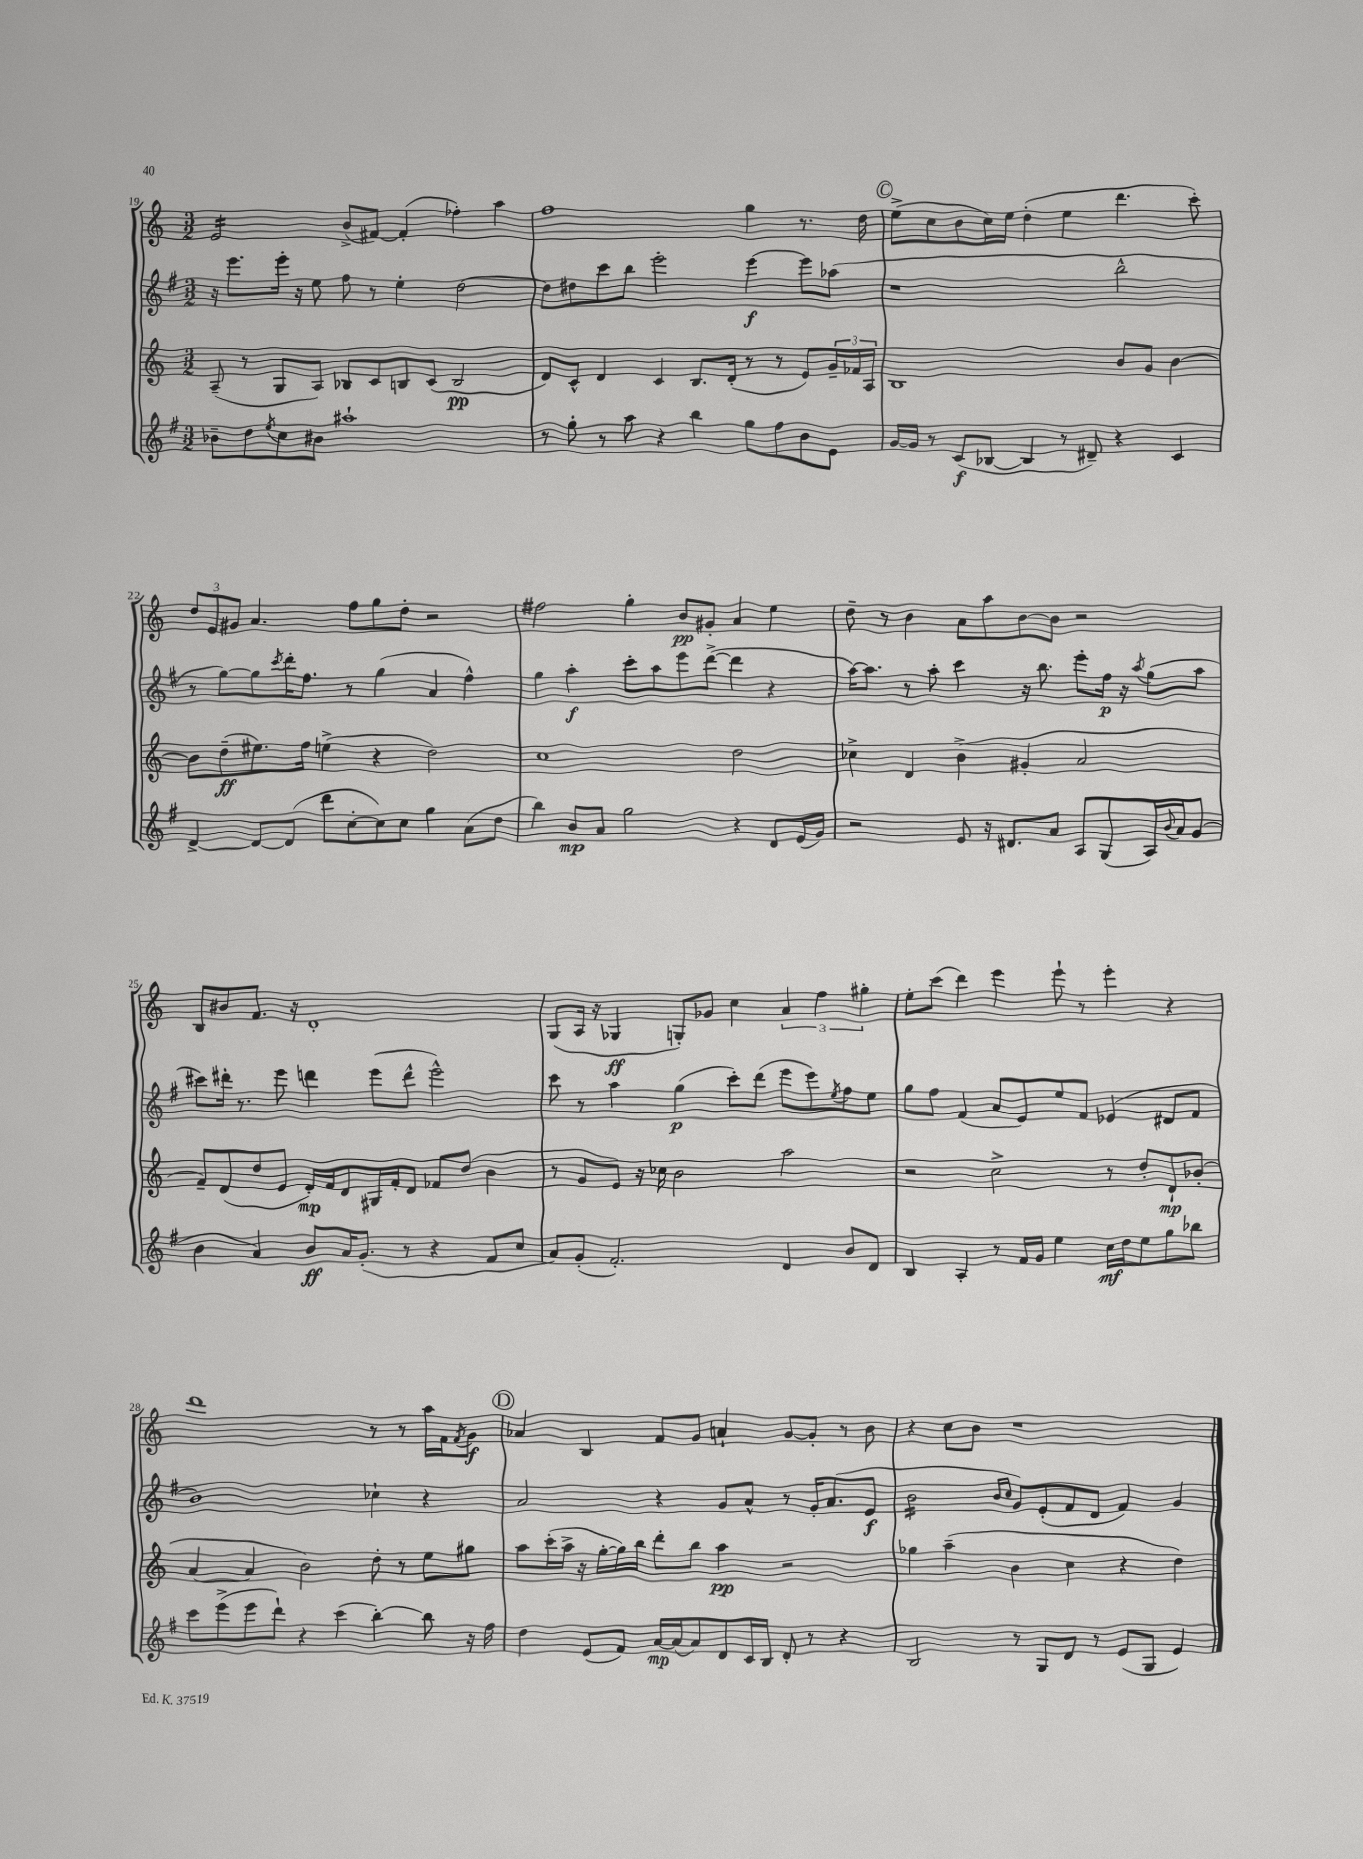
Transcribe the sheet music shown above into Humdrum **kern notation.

**kern	**kern	**kern	**kern
*staff4	*staff3	*staff2	*staff1
*clefG2	*clefG2	*clefG2	*clefG2
*k[f#]	*k[]	*k[f#]	*k[]
*M3/2	*M3/2	*M3/2	*M3/2
8b-~	(8A~	16r	2e
.	.	8.eee	.
8dd	8r	.	.
8qee	.	.	.
8cc	8G	16eee'	.
.	.	16r	.
8b#	8A)	8ee	.
1aa#`	8B-	8ff#	(8b^
.	8c	8r	[8f#)
.	8B	4ee'	(4f#']
.	(8c	.	.
.	2B	[2dd	4ff-')
.	.	.	4aa
=	=	=	=
8r	8d)	8dd]	1ff
8gg'	8c^^	8dd#	.
8r	4d	8ccc	.
8aa	.	8bb	.
4r	4c	2eee'	.
4bb	8.B	.	.
.	(16d'	.	.
8gg	8r	[4eee	4gg
8ff#	8r	.	.
8b	8e)	8eee]	8.r
8e	24g~	(8aa-	.
.	24f-	.	.
.	.	.	16dd
.	24A	.	.
=	=	=	=
[16g	1B	1r	(8ee^
16g]	.	.	.
8r	.	.	8cc
(8c	.	.	8b
[8B-	.	.	16cc)
.	.	.	16ee
4B-]	.	.	(4dd'
8r	.	.	4ee
8d#~)	.	.	.
4r	8b	2bb^^	4.ddd
.	8g	.	.
4c	[4b	.	.
.	.	.	8ccc')
=	=	=	=
[4d^	8b]	8r	12dd
.	.	.	12e
.	(8dd~	[8gg)	.
.	.	.	12g#
8d_	8.ee#)	8gg]	4.a
.	.	8qccc	.
(8d]	.	16ddd'	.
.	16ff	8.ff#	.
8ddd	(4ee^	.	.
[8cc'	.	8r	8ff
8cc])	4r	(4gg	8gg
8cc	.	.	8dd'
4gg	2dd)	4a	2r
(8a	.	4ff#^^)	.
8dd	.	.	.
=	=	=	=
4bb)	1cc	4gg	2ff#
8b	.	4aa'	.
8a	.	.	.
2gg	.	8ccc'	4gg'
.	.	8aa	.
.	.	8eee	8b
.	.	([8ddd^	8g#'
4r	2dd	4ddd]	4a
8d	.	4r	4ee
(16e	.	.	.
16g)	.	.	.
=	=	=	=
2r	4cc-^	[16aa)	8dd~
.	.	8.aa]	.
.	.	.	8r
.	4d	8r	4b
.	.	8aa'	.
8e	(4b^	4ccc	8a
16r	.	.	8aa
8.d#	.	.	.
.	4g#'	16r	[8b
.	.	8.bb	.
8a	.	.	8b]
8A	2a	8eee'	2r
(8G	.	16ff#	.
.	.	16r	.
.	.	8qaa	.
16A)	.	(8gg	.
8qqb	.	.	.
16a	.	.	.
(8g	.	8aa	.
=	=	=	=
4b	8f~)	8ccc#)	8B
.	(8d	16ddd#'	8b#
.	.	8.r	.
4a)	8dd	.	8.f
.	8e	8eee	.
.	.	.	16r
8b	16d')	4ddd	1d'
.	16f	.	.
16a	8d	.	.
(8.g'	.	.	.
.	16G#	(8eee	.
.	16f'	.	.
8r	8d	8ddd^^	.
4r	8f-	2eee^^)	.
.	(8dd	.	.
8f#	4b	.	.
8cc	.	.	.
=	=	=	=
8a)	8r	8ccc	(8G
(8g'	8g	8r	16A
.	.	.	16r
2.f#')	8e)	4aa	4G-
.	16r	.	.
.	16cc-	.	.
.	2b	(4gg	8G')
.	.	.	8g-
.	.	8ccc')	4cc
.	.	(8ddd	.
4d	2aa	8eee	6a
.	.	8eee)	.
.	.	.	6ff
.	.	8qee	.
8b	.	8ff#	.
.	.	.	6gg#'
8d	.	8ee	.
=	=	=	=
4B	2r	8gg	8ee'
.	.	8ff#	(8ccc
4A'	.	(4f#	4ddd)
8r	2cc^	8a	4eee
16f#	.	8e)	.
16g	.	.	.
4ee	.	8ee	8eee`
.	.	8f#	8r
16cc	8r	(4e-	4eee'
16dd	.	.	.
8ee	8dd'	.	.
8gg	8d`	8d#	4r
8bb-	(8b-'	8f#	.
=	=	=	=
8ccc	[4a	1b)	1ddd
(8eee^	.	.	.
8eee	4a]	.	.
8ddd`)	.	.	.
4r	2b)	.	.
(4ccc	.	.	.
[4bb')	8dd'	4cc-`	8r
.	8r	.	8r
8bb]	8ee	4r	16aa
.	.	.	16f
.	.	.	8qf
16r	8gg#	.	8g
16ff#	.	.	.
=	=	=	=
4dd	8aa	2a	4a-
.	(16ccc'	.	.
.	16aa^	.	.
(8e	16r	.	4B
.	[16gg'	.	.
8f#)	16gg])	.	.
.	16bb	.	.
[16a	8ddd'	4r	8f
(16a]	.	.	.
8a)	8bb	.	8g
8d	4aa	8g	4a`
16c	.	8a^^	.
16B	.	.	.
8d'	2r	8r	[8g
8r	.	16g'	8g']
.	.	(8.a	.
4r	.	.	8r
.	.	8e	8b
=	=	=	=
2B	4gg-	2b	4r
.	(4aa~	.	8cc
.	.	.	8b
.	.	16qqb	.
.	.	16qqcc	.
8r	4b	8g)	1r
8G	.	(8e'	.
8d	4cc	8f#	.
8r	.	8d	.
(8e	4r	4f#)	.
8G	.	.	.
4e)	4dd)	4g	.
==	==	==	==
*-	*-	*-	*-
